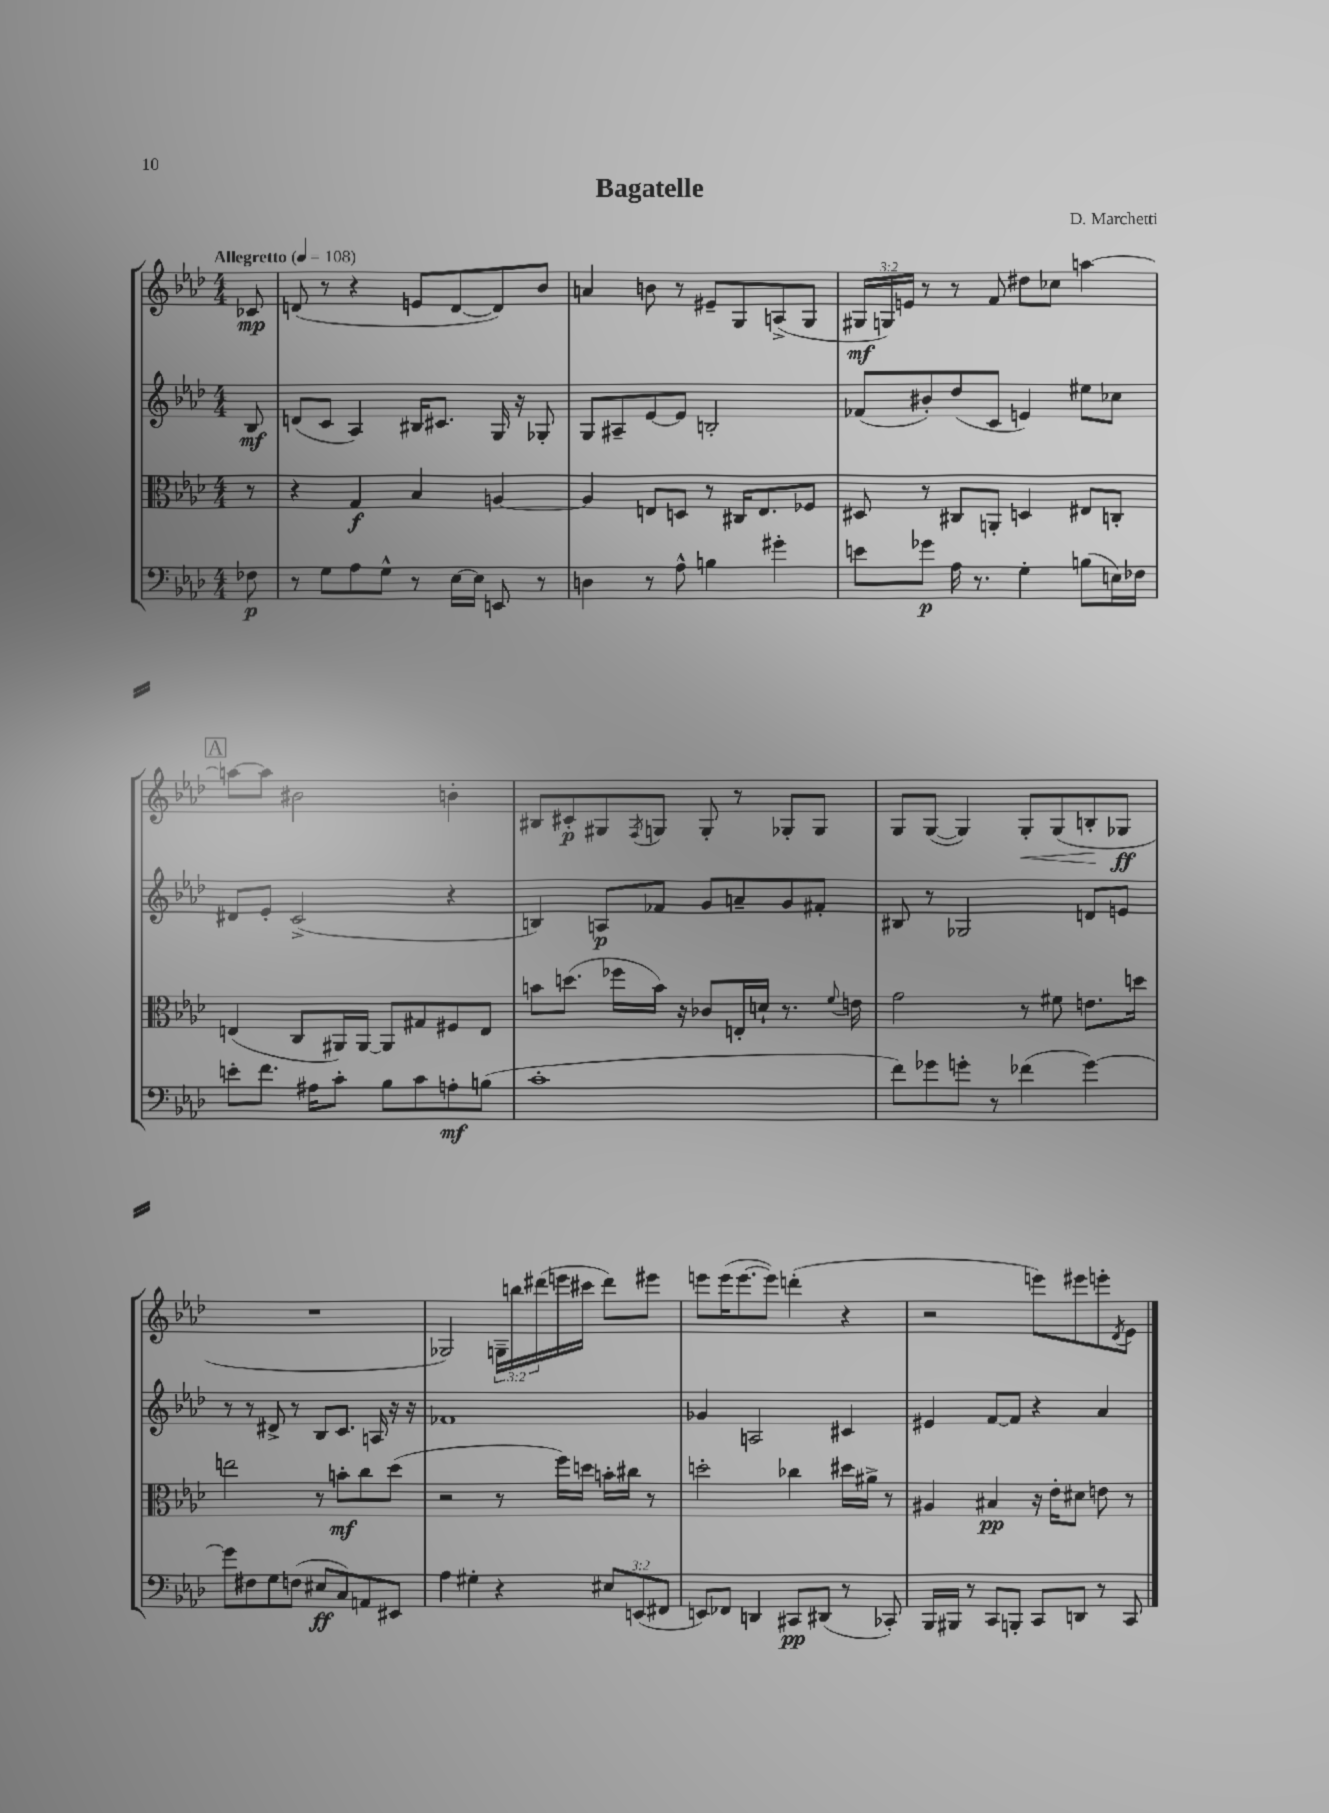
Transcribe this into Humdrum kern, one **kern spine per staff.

**kern	**dynam	**kern	**dynam	**kern	**dynam	**kern	**dynam
*part4	*part4	*part3	*part3	*part2	*part2	*part1	*part1
*staff4	*staff4	*staff3	*staff3	*staff2	*staff2	*staff1	*staff1
*clefF4	*	*clefC3	*	*clefG2	*	*clefG2	*
*k[b-e-a-d-]	*	*k[b-e-a-d-]	*	*k[b-e-a-d-]	*	*k[b-e-a-d-]	*
*M4/4	*	*M4/4	*	*M4/4	*	*M4/4	*
*MM108	*	*MM108	*	*MM108	*	*MM108	*
=	=	=	=	=	=	=	=
!	!	!	!	!	!	!LO:TX:a:B:t=Allegretto	!
8F-X\	p	8r	.	8B-/	mf	8c-X/	mp
=1	=1	=1	=1	=1	=1	=1	=1
8r	.	4r	.	(8dn/L	.	(8dn/	.
8G\L	.	.	.	8c/J	.	8r	.
8A-\	.	4G/	f	4A-/)	.	4r	.
8G^^\J	.	.	.	.	.	.	.
8r	.	4B-/	.	16B#X/KL	.	8en/L	.
.	.	.	.	8.c#X/J	.	.	.
[16E-\LL	.	.	.	.	.	[8d/	.
16E-\JJ]	.	.	.	.	.	.	.
8EEn/	.	[4An/	.	16G/	.	8d/])	.
.	.	.	.	16r	.	.	.
8r	.	.	.	8G-X'/	.	8b-/J	.
=2	=2	=2	=2	=2	=2	=2	=2
4Dn\	.	4A/]	.	8G/L	.	4an/	.
.	.	.	.	8A#X~/	.	.	.
8r	.	8En/L	.	[8e-/	.	8bn\	.
8A-^^\	.	8Dn/J	.	8e-/J]	.	8r	.
4Bn\	.	8r	.	2Bn'/	.	8e#X~/L	.
.	.	16C#X/KL	.	.	.	8G/	.
.	.	8.E/	.	.	.	.	.
4g#X'\	.	.	.	.	.	(8An^/	.
.	.	8F-X/J	.	.	.	8G/J	.
=3	=3	=3	=3	=3	=3	=3	=3
8en\L	.	8D#X/	.	(8f-X/L	.	24G#X/LL	mf
.	.	.	.	.	.	24Gn/)	.
.	.	.	.	.	.	24en/JJ	.
8g-X\J	p	8r	.	8b#X'/)	.	8r	.
16A-\	.	8C#X/L	.	(8dd-/	.	8r	.
8.r	.	.	.	.	.	.	.
.	.	8AAn'/J	.	8c/J	.	8f/	.
4G'\	.	4Dn/	.	4en/)	.	8dd#X\L	.
.	.	.	.	.	.	8cc-X\J	.
(8Bn\L	.	8E#X/L	.	8ee#X\L	.	[4aan\	.
16En\L)	.	8Cn'/J	.	8cc-X\J	.	.	.
16F-X\JJ	.	.	.	.	.	.	.
!!LO:LB:g=z
!!LO:REH:place=s1:t=A
=4	=4	=4	=4	=4	=4	=4	=4
8en'\L	.	(4En/	.	8d#X/L	.	8aan\L_	.
8.f\J	.	.	.	8e-'/J	.	8aa\J]	.
.	.	8C/L	.	(2c^/	.	2b#X\	.
16A#X\KL	.	.	.	.	.	.	.
8c'\J	.	16AA#X/L)	.	.	.	.	.
.	.	[16AA#/JJ	.	.	.	.	.
8B-\L	.	8AA#/L]	.	.	.	.	.
8c\	.	8G#X/	.	.	.	.	.
8An'\	mf	8F#X/	.	4r	.	4bn'\	.
(8Bn\J	.	8E/J	.	.	.	.	.
=5	=5	=5	=5	=5	=5	=5	=5
1c'	.	8bn\L	.	4Bn/)	.	8B#X/L	.
.	.	(8.ddn\J	.	.	.	8c#X'/	p
.	.	.	.	8An/L	p	8G#X/	.
.	.	16ff-X\LL	.	.	.	.	.
.	.	.	.	.	.	8qF/	.
.	.	16b\JJ)	.	8f-X/J	.	8Gn/J	.
.	.	16r	.	.	.	.	.
.	.	8c-X/L	.	8g/L	.	8G'/	.
.	.	16En'/L	.	8an~/	.	8r	.
.	.	16dn`/JJ	.	.	.	.	.
.	.	8.r	.	8g/	.	8G-X'/L	.
.	.	.	.	8f#X'/J	.	8G-/J	.
.	.	8qqf/	.	.	.	.	.
.	.	16en\	.	.	.	.	.
=6	=6	=6	=6	=6	=6	=6	=6
8f\L)	.	2g\	.	8B#X/	.	8G/L	.
8g-X\	.	.	.	8r	.	([8G/J	.
8gn'\J	.	.	.	2G-X/	.	4G/])	.
8r	.	.	.	.	.	.	.
!	!	!	!	!	!	!	!LO:HP:b
(4f-X\	.	8r	.	.	.	8G'/L	<
.	.	8f#X\	.	.	.	(8G/	.
[4g\)	.	8.en\L	.	8dn/L	.	8Bn'/	.
.	.	.	.	8en/J	.	8G-X/J	[ ff
.	.	16ddn\Jk	.	.	.	.	.
!!LO:LB:g=z
=7	=7	=7	=7	=7	=7	=7	=7
8g\L]	.	2een\	.	8r	.	1r	.
8F#X\	.	.	.	8r	.	.	.
8G\	.	.	.	8d#X^/	.	.	.
(8Fn\J	.	.	.	8r	.	.	.
8E#X/L	ff	8r	.	8B-/L	.	.	.
8C/)	.	8bn'\L	mf	8.c/J	.	.	.
8AAn/	.	8cc\	.	.	.	.	.
.	.	.	.	16An/	.	.	.
8EE#X/J	.	(8dd-\J	.	16r	.	.	.
.	.	.	.	16r	.	.	.
=8	=8	=8	=8	=8	=8	=8	=8
4A-\	.	2r	.	1f-X	.	2G-X/)	.
4G#X'\	.	.	.	.	.	.	.
4r	.	8r	.	.	.	24Gn~\LL	.
.	.	.	.	.	.	24bbn\	.
.	.	.	.	.	.	(24ddd#X\	.
.	.	16ff\LL)	.	.	.	16eeen\	.
.	.	16ddn\JJ	.	.	.	16ccc#X\JJ	.
12E#X/L	.	16bn'\LL	.	.	.	8ddd#\L)	.
.	.	16cc#X\JJ	.	.	.	.	.
(12EEn/	.	.	.	.	.	.	.
.	.	8r	.	.	.	8eee#X\J	.
12FF#X/J	.	.	.	.	.	.	.
=9	=9	=9	=9	=9	=9	=9	=9
8EEn/L)	.	2ddn'\	.	4g-X/	.	8eeen\L	.
8FF-X/J	.	.	.	.	.	(16eee\K	.
.	.	.	.	.	.	[8.eee\	.
4DDn/	.	.	.	2An/	.	.	.
.	.	.	.	.	.	8eee\J])	.
8CC#X/L	pp	4cc-X\	.	.	.	(4dddn'\	.
(8DD#X/J	.	.	.	.	.	.	.
8r	.	16dd#X\LL	.	4c#X/	.	4r	.
.	.	16a#X^\JJ	.	.	.	.	.
8CC-X'/)	.	8r	.	.	.	.	.
=10	=10	=10	=10	=10	=10	=10	=10
16BBB-/LL	.	4A#X/	.	4e#X/	.	2r	.
16BBB#X/JJ	.	.	.	.	.	.	.
8r	.	.	.	.	.	.	.
8CC/L	.	4B#X/	pp	[8f/L	.	.	.
8BBBn'/J	.	.	.	8f/J]	.	.	.
8CC/L	.	16r	.	4r	.	8eeen\L)	.
.	.	16e-'\KL	.	.	.	.	.
8DDn/J	.	8d#X\J	.	.	.	8eee#X\	.
8r	.	8en\	.	4a-/	.	8eeen'\	.
.	.	.	.	.	.	8qd-/	.
8CC/	.	8r	.	.	.	8e-\J	.
==	==	==	==	==	==	==	==
*-	*-	*-	*-	*-	*-	*-	*-
